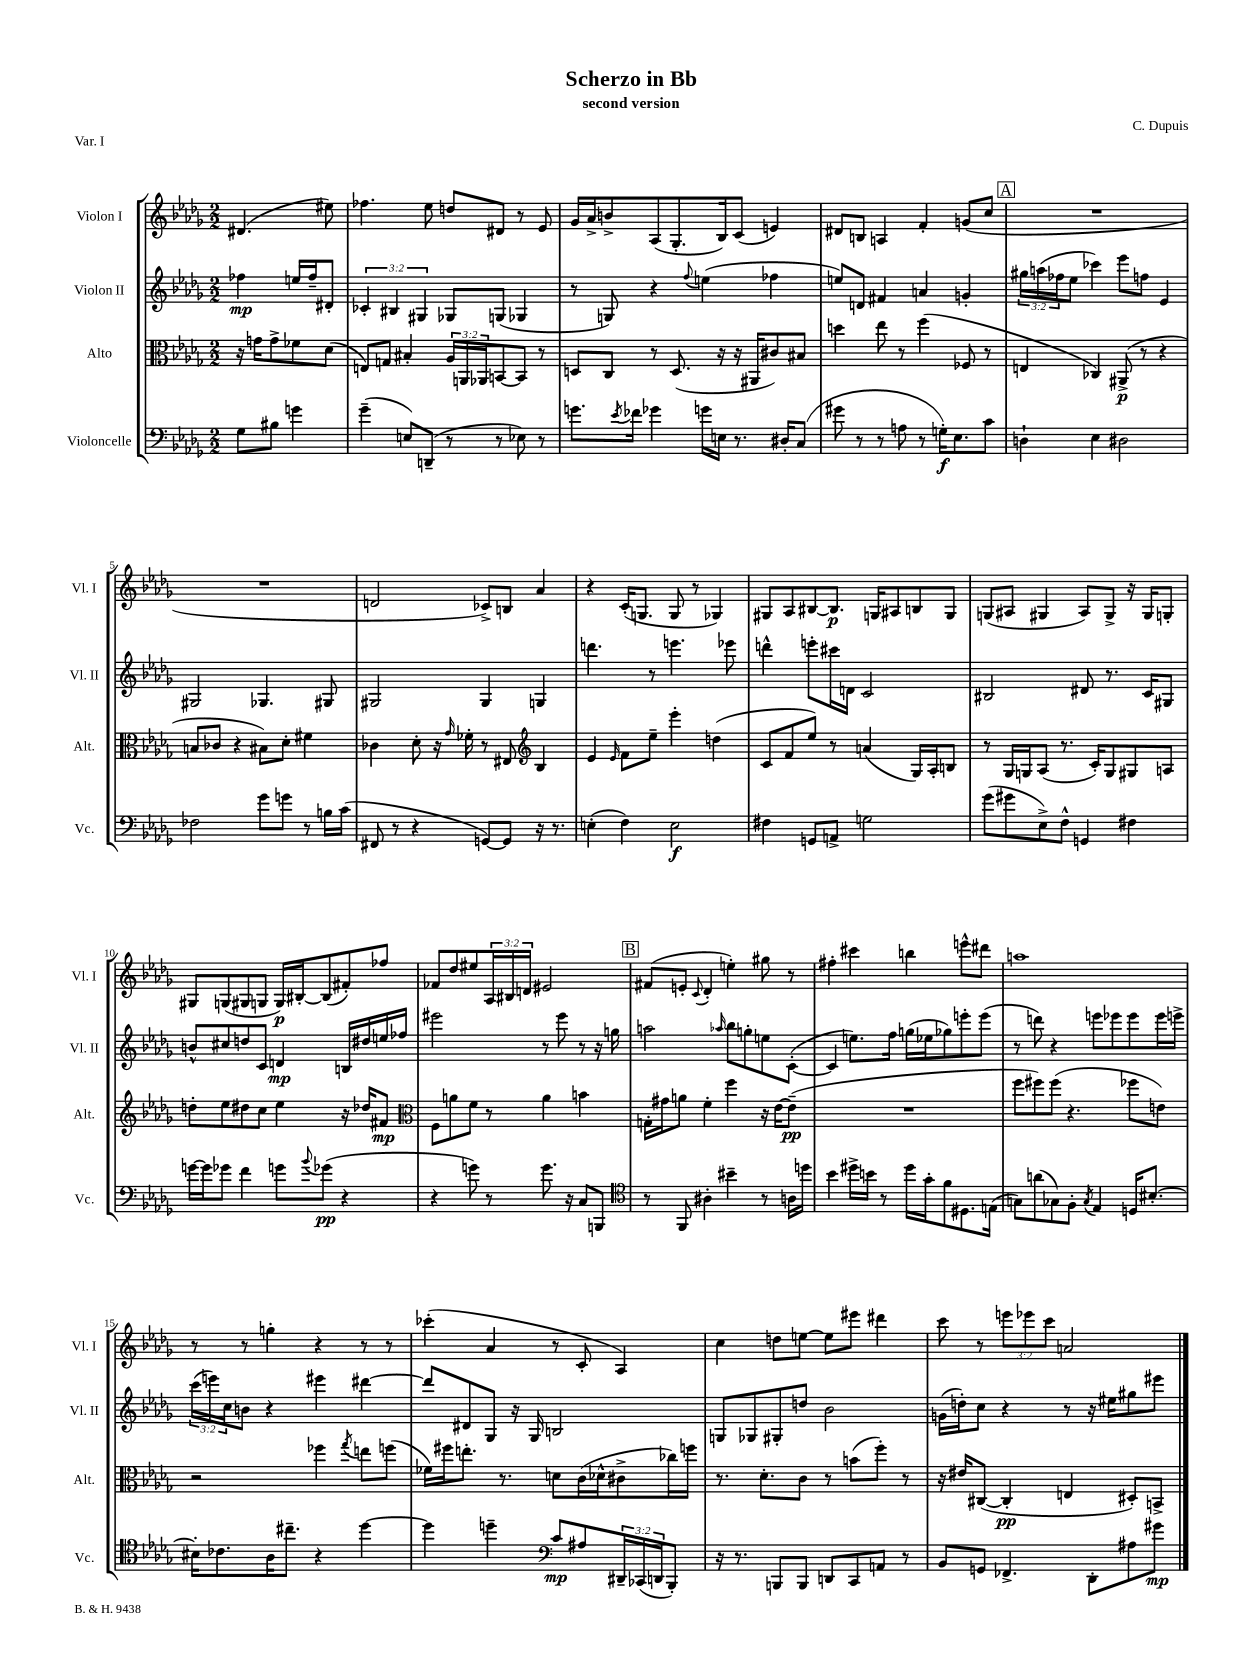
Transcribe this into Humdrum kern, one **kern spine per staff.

**kern	**dynam	**kern	**dynam	**kern	**dynam	**kern	**dynam
*part4	*part4	*part3	*part3	*part2	*part2	*part1	*part1
*staff4	*staff4	*staff3	*staff3	*staff2	*staff2	*staff1	*staff1
*I"Violoncelle	*	*I"Alto	*	*I"Violon II	*	*I"Violon I	*
*I'Vc.	*	*I'Alt.	*	*I'Vl. II	*	*I'Vl. I	*
*clefF4	*	*clefC3	*	*clefG2	*	*clefG2	*
*k[b-e-a-d-g-]	*	*k[b-e-a-d-g-]	*	*k[b-e-a-d-g-]	*	*k[b-e-a-d-g-]	*
*M2/2	*	*M2/2	*	*M2/2	*	*M2/2	*
=	=	=	=	=	=	=	=
8G-\L	.	16r	.	4ff-X\	mp	(4.d#X/	.
.	.	16gn\KL	.	.	.	.	.
8B#X\J	.	8g^\	.	.	.	.	.
4gn\	.	8f-X\	.	16een/LL	.	.	.
.	.	.	.	16ff-~/J	.	.	.
.	.	(8d-\J	.	8d#X'/J	.	8ee#X\)	.
=1	=1	=1	=1	=1	=1	=1	=1
(4g-~\	.	8En/L)	.	6c-X'/	.	4.ff-X\	.
.	.	8Gn/J	.	.	.	.	.
.	.	.	.	6B#X/	.	.	.
8En/L)	.	4B#X'/	.	.	.	.	.
.	.	.	.	6G#X/	.	.	.
(8DDn~/J	.	.	.	.	.	8ee-\	.
8r	.	24A-/LL	.	8G-X/L	.	8ddn/L	.
.	.	24AAn/	.	.	.	.	.
.	.	24AA-X/J	.	.	.	.	.
8r	.	[8BBn/	.	(8Gn/J	.	8d#X/J	.
8E-X\)	.	8BB/J]	.	4G-X/	.	8r	.
8r	.	8r	.	.	.	8e-/	.
=2	=2	=2	=2	=2	=2	=2	=2
8.gn\L	.	8Dn/L	.	8r	.	16g-/LL	.
.	.	.	.	.	.	16a-^/J	.
.	.	8C/J	.	8Gn/)	.	8bn^/	.
8qe-/	.	.	.	.	.	.	.
16f-X\Jk	.	.	.	.	.	.	.
4g-X\	.	8r	.	4r	.	(8A-/	.
.	.	(8.D/	.	.	.	8.G-'/	.
.	.	.	.	8qqff/	.	.	.
16gn\LL	.	.	.	(4een\	.	.	.
16En\JJ	.	16r	.	.	.	16B-/k)	.
8.r	.	16r	.	.	.	(8c/J	.
.	.	16AA#X/KL	.	.	.	.	.
.	.	8c#X/)	.	4ff-X\	.	4en/)	.
16D#X'/KL	.	.	.	.	.	.	.
(8C/J	.	8B#X/J	.	.	.	.	.
=3	=3	=3	=3	=3	=3	=3	=3
8g#X\	.	4ddn\	.	8een/L)	.	8d#X/L	.
8r	.	.	.	8dn/J	.	8Bn/J	.
8r	.	8ee-\	.	4f#X/	.	4An/	.
8An\	.	8r	.	.	.	.	.
8r	.	(4ff\	.	4an/	.	4f'/	.
16Gn'\KL)	f	.	.	.	.	.	.
8.E-\	.	.	.	.	.	.	.
.	.	8F-X/	.	4gn'/	.	(8gn/L	.
8c\J	.	8r	.	.	.	8cc/J	.
!!LO:REH:place=s1:t=A
=4	=4	=4	=4	=4	=4	=4	=4
4Dn`\	.	4En/	.	24gg#X\LL	.	1r	.
.	.	.	.	(24aan\	.	.	.
.	.	.	.	24ff-X\J	.	.	.
.	.	.	.	8ee-\J	.	.	.
4E-\	.	4C-X/)	.	4ccc-X\)	.	.	.
2D#X\	.	(8AA#X^/	p	8eee-\L	.	.	.
.	.	8r	.	8ffn\J	.	.	.
.	.	4r	.	4e-/	.	.	.
!!LO:LB:g=z
=5	=5	=5	=5	=5	=5	=5	=5
2F-X\	.	8Bn/L	.	2G#X/	.	1r	.
.	.	8c-X/J	.	.	.	.	.
.	.	4r	.	.	.	.	.
8g-\L	.	8B#X\L)	.	4.G-X/	.	.	.
8gn\J	.	8d-'\J	.	.	.	.	.
8r	.	4f#X\	.	.	.	.	.
16Bn\LL	.	.	.	8G#X/	.	.	.
(16c\JJ	.	.	.	.	.	.	.
=6	=6	=6	=6	=6	=6	=6	=6
8FF#X/	.	4c-X\	.	2G#X/	.	2dn/	.
8r	.	.	.	.	.	.	.
4r	.	8d-'\	.	.	.	.	.
.	.	16r	.	.	.	.	.
.	.	16qqg-/	.	.	.	.	.
.	.	16f-X'\	.	.	.	.	.
[8GGn/L)	.	8r	.	4G#/	.	8c-X^/L)	.
8GG/J]	.	8E#X/	.	.	.	8Bn/J	.
*	*	*clefG2	*	*	*	*	*
16r	.	4B-/	.	4Gn/	.	4a-/	.
8.r	.	.	.	.	.	.	.
=7	=7	=7	=7	=7	=7	=7	=7
(4En'\	.	4e-/	.	4.dddn\	.	4r	.
.	.	16qqe-/	.	.	.	.	.
4F\)	.	8f\L	.	.	.	(16c'/KL	.
.	.	.	.	.	.	8.Gn/J	.
.	.	8ee-~\J	.	8r	.	.	.
2E\	f	4eee-'\	.	4.eeen\	.	8G/	.
.	.	.	.	.	.	8r	.
.	.	(4ddn\	.	.	.	4G-X/)	.
.	.	.	.	8eee-X\	.	.	.
=8	=8	=8	=8	=8	=8	=8	=8
4F#X\	.	8c/L	.	4dddn^^\	.	8G#X/L	.
.	.	8f/	.	.	.	8A-/	.
8GGn/L	.	8ee-/J)	.	8eeen'\L	.	[8B#X/	.
8AAn^/J	.	8r	.	16ccc#X\L	.	8.B#/J]	p
.	.	.	.	16dn\JJ	.	.	.
2Gn\	.	(4an/	.	2c/	.	.	.
.	.	.	.	.	.	16Gn/KL	.
.	.	.	.	.	.	8A#X/	.
.	.	16G-/LL)	.	.	.	8Bn/	.
.	.	16A-'/J	.	.	.	.	.
.	.	8Bn/J	.	.	.	8G/J	.
=9	=9	=9	=9	=9	=9	=9	=9
(8g-\L	.	8r	.	2B#X/	.	(8Gn/L	.
8g#X\	.	16G-/LL	.	.	.	8A#X/J	.
.	.	16Gn/J	.	.	.	.	.
8E-^\)	.	(8A-/J	.	.	.	4G#X/	.
8F^^\J	.	8.r	.	.	.	.	.
4GGn/	.	.	.	8d#X/	.	8A#/L)	.
.	.	16c'/KL)	.	.	.	.	.
.	.	8G/	.	8.r	.	8G#^/J	.
4F#X\	.	8G#X/	.	.	.	16r	.
.	.	.	.	16c/KL	.	16G#/KL	.
.	.	8An/J	.	8G#X/J	.	8Gn'/J	.
!!LO:LB:g=z
=10	=10	=10	=10	=10	=10	=10	=10
[16gn\LL	.	8ddn'\L	.	8bn^^/L	.	8G#X/L	.
16g\J]	.	.	.	.	.	.	.
8g-X\J	.	8ee-\	.	8cc#X/	.	(8Gn/	.
4f\	.	8dd#X\	.	8ddn/	.	8G#X/	.
.	.	8cc\J	.	8c/J	.	8Gn/J	.
8gn\L	.	4ee-\	.	4dn/	mp	16G/LL)	p
.	.	.	.	.	.	[16B#X'/J	.
8qqb-/	.	.	.	.	.	.	.
(8g-X\J	pp	.	.	.	.	(8B#/]	.
4r	.	16r	.	16Bn/LL	.	8f#X'/)	.
.	.	16dd-X/KL	.	16dd#X/	.	.	.
.	.	8f#X/J	mp	16een/	.	8ff-X/J	.
.	.	.	.	16ff-X/JJ	.	.	.
=11	=11	=11	=11	=11	=11	=11	=11
*	*	*clefC3	*	*	*	*	*
4r	.	8F\L	.	2eee#X\	.	8f-X/L	.
.	.	8an\	.	.	.	8dd-/	.
8gn\)	.	8f\J	.	.	.	8ee#X/	.
8r	.	8r	.	.	.	24A-/L	.
.	.	.	.	.	.	24B#X/	.
.	.	.	.	.	.	24dn/JJ	.
8.g\	.	4a\	.	8r	.	2e#X/	.
.	.	.	.	8eee#\	.	.	.
16r	.	.	.	.	.	.	.
8C/L	.	4bn\	.	8r	.	.	.
8BBBn/J	.	.	.	16r	.	.	.
.	.	.	.	16ggn\	.	.	.
!!LO:REH:place=s1:t=B
=12	=12	=12	=12	=12	=12	=12	=12
*clefC4	*	*	*	*	*	*	*
8r	.	16Gn'\LL	.	2aan\	.	(8f#X/L	.
.	.	16g#X\J	.	.	.	.	.
8FF/	.	8an\J	.	.	.	8en'/J	.
.	.	.	.	.	.	8qqc/	.
4A#X'\	.	4f'\	.	.	.	4d-'/	.
.	.	.	.	16qqaa-X/	.	.	.
4b#X~\	.	4ff\	.	8bb-\L	.	4een'\)	.
.	.	.	.	8ggn'\	.	.	.
8r	.	16r	.	8een\	.	8gg#X\	.
.	.	[16e-\KL	.	.	.	.	.
16An\LL	.	(8e-~\J]	pp	([8c'\J	.	8r	.
16ddn\JJ	.	.	.	.	.	.	.
=13	=13	=13	=13	=13	=13	=13	=13
4b-\	.	1r	.	4c/]	.	4ff#X'\	.
16dd#X^\LL	.	.	.	8.een\L)	.	4ccc#X\	.
16bn\JJ	.	.	.	.	.	.	.
8r	.	.	.	.	.	.	.
.	.	.	.	16ff\Jk	.	.	.
16dd#\LL	.	.	.	(16ggn\LL	.	4bbn\	.
16g-'\J	.	.	.	16ee-X\J	.	.	.
8f\	.	.	.	8gg-X\)	.	.	.
8.D#X\	.	.	.	8eeen'\	.	8eeen^^\L	.
.	.	.	.	(8eee\J	.	8ddd#X\J	.
(16En\Jk	.	.	.	.	.	.	.
=14	=14	=14	=14	=14	=14	=14	=14
8Gn\L)	.	8ff\L	.	8r	.	1aan	.
(8an\	.	8ff#X\)	.	8dddn\)	.	.	.
8G-X\)	.	(8ff#\J	.	4r	.	.	.
8F'\J	.	4.r	.	.	.	.	.
8qG-/	.	.	.	.	.	.	.
4E-/	.	.	.	8eeen\L	.	.	.
.	.	.	.	8eee-X\	.	.	.
16Dn/KL	.	8ff-X\L	.	8eee-\	.	.	.
[8.B#X'/J	.	.	.	.	.	.	.
.	.	8en\J)	.	16eee-\L	.	.	.
.	.	.	.	16eeen^\JJ	.	.	.
!!LO:LB:g=z
=15	=15	=15	=15	=15	=15	=15	=15
16B#X'\KL]	.	2r	.	(24ccc\LL	.	8r	.
.	.	.	.	24eeen\)	.	.	.
8.c-X\	.	.	.	.	.	.	.
.	.	.	.	24cc\J	.	.	.
.	.	.	.	8bn\J	.	8r	.
16A-\K	.	.	.	4r	.	4ggn'\	.
8.cc#X~\J	.	.	.	.	.	.	.
4r	.	4ff-X\	.	4eee#X\	.	4r	.
.	.	8qgg-/	.	.	.	.	.
[4dd-\	.	8een\L	.	[4ddd#X\	.	8r	.
.	.	(8ffn\J	.	.	.	8r	.
=16	=16	=16	=16	=16	=16	=16	=16
4dd-\]	.	16f-X\LL)	.	8ddd#/L]	.	(4ccc-X'\	.
.	.	16ff#X\J	.	.	.	.	.
.	.	8.een'\J	.	8d#X/	.	.	.
4ddn~\	.	.	.	8G-/J	.	4a-/	.
.	.	8.r	.	.	.	.	.
.	.	.	.	16r	.	.	.
.	.	.	.	16G-/	.	.	.
*clefF4	*	*	*	*	*	*	*
8c/L	mp	8dn\L	.	2Bn/	.	8r	.
8A#X/	.	(16c\L	.	.	.	8c'/	.
.	.	16d-X^^\J	.	.	.	.	.
24DD#X~/L	.	8c#X^\	.	.	.	4A-/)	.
(24CC-X/	.	.	.	.	.	.	.
24DDn/J	.	.	.	.	.	.	.
8BBB-'/J)	.	16cc-X\L)	.	.	.	.	.
.	.	16ffn\JJ	.	.	.	.	.
=17	=17	=17	=17	=17	=17	=17	=17
16r	.	8.r	.	8Gn/L	.	4cc\	.
8.r	.	.	.	.	.	.	.
.	.	.	.	8G-X/	.	.	.
.	.	8.d-'\L	.	.	.	.	.
8BBBn/L	.	.	.	8G#X'/	.	8ddn\L	.
8BBB/J	.	8c\J	.	8ddn/J	.	[8een\J	.
8DDn/L	.	8r	.	2b-\	.	8ee\L]	.
8CC/	.	(8bn\L	.	.	.	8eee#X\J	.
8AAn/J	.	8ff'\J)	.	.	.	4ddd#X\	.
8r	.	8r	.	.	.	.	.
=18	=18	=18	=18	=18	=18	=18	=18
8BB-/L	.	16r	.	(16gn\LL	.	8ccc\	.
.	.	16e#X/KL	.	16ddn'\J)	.	.	.
8GGn/J	.	([8C#X/J	.	8cc\J	.	8r	.
4.FF-X^/	.	4C#'/]	pp	4r	.	12eeen\L	.
.	.	.	.	.	.	12eee-X\	.
.	.	.	.	.	.	12ccc\J	.
.	.	4En/	.	8r	.	2an/	.
8DD-'\L	.	.	.	16r	.	.	.
.	.	.	.	16ee#X\KL	.	.	.
8A#X\	.	8D#X'/L)	.	8gg#X\	.	.	.
8g#X\J	mp	8BBn^/J	.	8eee#X\J	.	.	.
==	==	==	==	==	==	==	==
*-	*-	*-	*-	*-	*-	*-	*-
